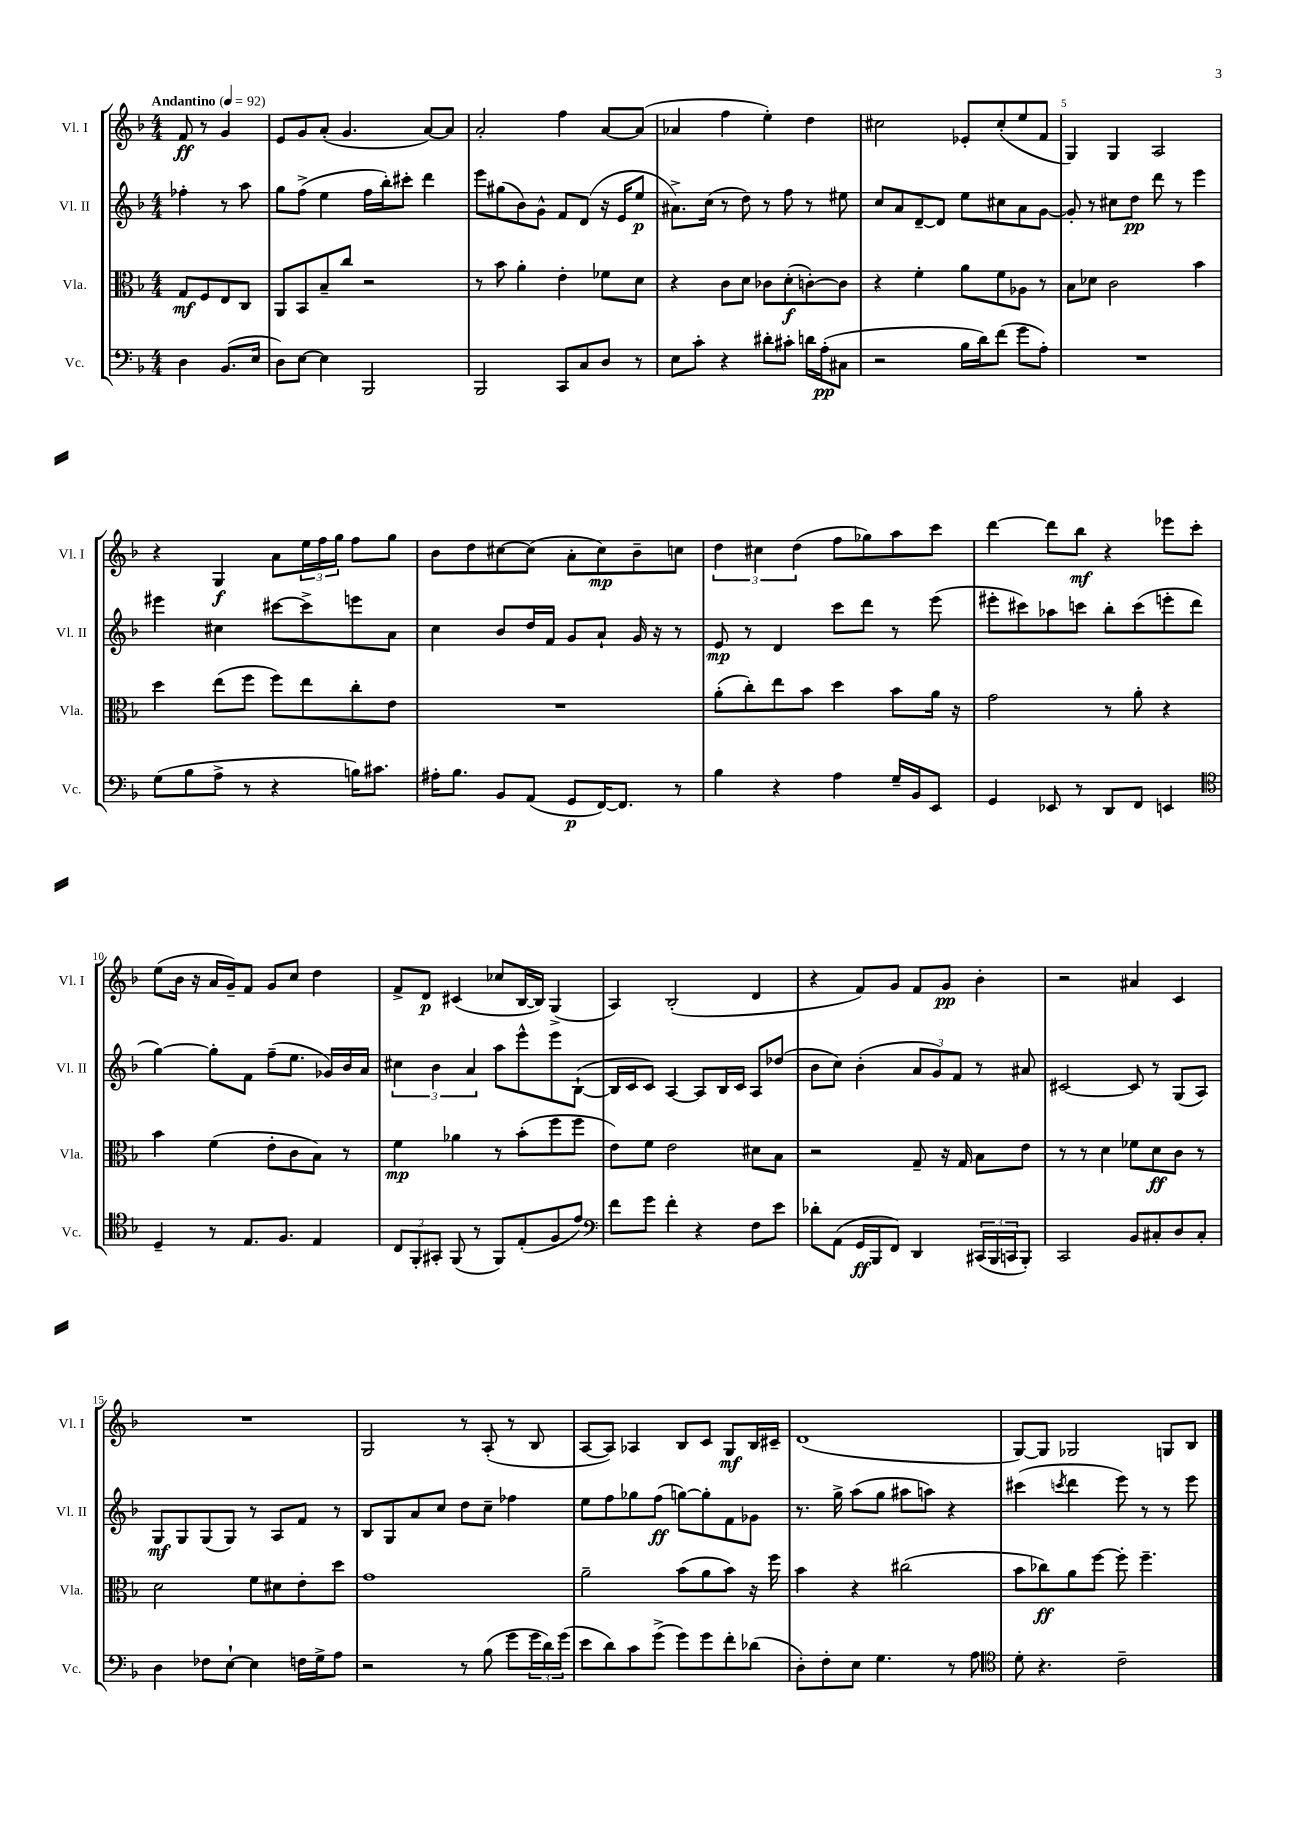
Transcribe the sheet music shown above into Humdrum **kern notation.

**kern	**dynam	**kern	**dynam	**kern	**dynam	**kern	**dynam
*part4	*part4	*part3	*part3	*part2	*part2	*part1	*part1
*staff4	*staff4	*staff3	*staff3	*staff2	*staff2	*staff1	*staff1
*I"Vc.	*	*I"Vla.	*	*I"Vl. II	*	*I"Vl. I	*
*I'Vc.	*	*I'Vla.	*	*I'Vl. II	*	*I'Vl. I	*
*clefF4	*	*clefC3	*	*clefG2	*	*clefG2	*
*k[b-]	*	*k[b-]	*	*k[b-]	*	*k[b-]	*
*M4/4	*	*M4/4	*	*M4/4	*	*M4/4	*
*MM92	*	*MM92	*	*MM92	*	*MM92	*
=	=	=	=	=	=	=	=
!	!	!	!	!	!	!LO:TX:a:B:t=Andantino	!
4D\	.	8G/L	mf	4ff-X'\	.	8f/	ff
.	.	8F/	.	.	.	8r	.
(8.BB-/L	.	8E/	.	8r	.	4g/	.
.	.	8C/J	.	8aa\	.	.	.
16E/Jk	.	.	.	.	.	.	.
=1	=1	=1	=1	=1	=1	=1	=1
8D\L)	.	8AA/L	.	8gg\L	.	8e/L	.
[8E\J	.	8BB-/	.	(8ff^\J	.	8g/	.
4E\]	.	8B-~/	.	4ee\	.	(8a'/J	.
.	.	8cc/J	.	.	.	4.g/	.
2BBB-/	.	2r	.	16ff\LL	.	.	.
.	.	.	.	16bb-'\J)	.	.	.
.	.	.	.	8ccc#X'\J	.	.	.
.	.	.	.	4ddd\	.	[8a/L)	.
.	.	.	.	.	.	8a/J]	.
=2	=2	=2	=2	=2	=2	=2	=2
2BBB-/	.	8r	.	8eee\L	.	2a'/	.
.	.	8b-\	.	(8gg#X\	.	.	.
.	.	4a'\	.	8b-\)	.	.	.
.	.	.	.	8g^^\J	.	.	.
8CC/L	.	4e'\	.	8f/L	.	4ff\	.
8C/	.	.	.	(8d/J	.	.	.
8D/J	.	8f-X\L	.	16r	.	[8a/L	.
.	.	.	.	16e/KL	.	.	.
8r	.	8d\J	.	8ee/J	p	(8a/J]	.
=3	=3	=3	=3	=3	=3	=3	=3
8E\L	.	4r	.	8.a#X^\L)	.	4a-X/	.
8c'\J	.	.	.	.	.	.	.
.	.	.	.	(16cc\Jk	.	.	.
4r	.	8c\L	.	8r	.	4ff\	.
.	.	8d\J	.	8dd\)	.	.	.
8d#X'\L	.	8c-X\L	.	8r	.	4ee'\)	.
8c#X'\J	.	(8d'\	f	8ff\	.	.	.
16dn\LL	.	[8cn'\)	.	8r	.	4dd\	.
(16A'\J	pp	.	.	.	.	.	.
8C#X\J	.	8c\J]	.	8ee#X\	.	.	.
=4	=4	=4	=4	=4	=4	=4	=4
2r	.	4r	.	8cc/L	.	2cc#X\	.
.	.	.	.	8a/	.	.	.
.	.	4f'\	.	[8d~/	.	.	.
.	.	.	.	8d/J]	.	.	.
16B-\LL	.	8a\L	.	8ee\L	.	8e-X'/L	.
16d\J)	.	.	.	.	.	.	.
(8f\J	.	8f\	.	8cc#X\	.	(8cc#'/	.
8g\L	.	8A-X\J	.	8a\	.	8ee/	.
8A'\J)	.	8r	.	[8g\J	.	8f/J	.
=5	=5	=5	=5	=5	=5	=5	=5
1r	.	8B-\L	.	8g'/]	.	4G/)	.
.	.	8d-X\J	.	8r	.	.	.
.	.	2c\	.	8cc#X\L	.	4G/	.
.	.	.	.	8dd\J	pp	.	.
.	.	.	.	8ddd\	.	2A/	.
.	.	.	.	8r	.	.	.
.	.	4b-\	.	4eee\	.	.	.
!!LO:LB:g=z
=6	=6	=6	=6	=6	=6	=6	=6
(8G\L	.	4dd\	.	4eee#X\	.	4r	.
8B-\	.	.	.	.	.	.	.
8A^\J	.	(8ee\L	.	4cc#X\	.	4G/	f
8r	.	8ff\J	.	.	.	.	.
4r	.	8ff\L)	.	[8ccc#X\L	.	8a\L	.
.	.	8ee\	.	8ccc#^\]	.	24ee\L	.
.	.	.	.	.	.	24ff\	.
.	.	.	.	.	.	24gg\JJ	.
16Bn\KL)	.	8cc'\	.	8eeen\	.	8ff\L	.
8.c#X\J	.	.	.	.	.	.	.
.	.	8e\J	.	8a\J	.	8gg\J	.
=7	=7	=7	=7	=7	=7	=7	=7
16A#X'\KL	.	1r	.	4cc\	.	8b-\L	.
8.B-\J	.	.	.	.	.	.	.
.	.	.	.	.	.	8dd\	.
8BB-/L	.	.	.	8b-/L	.	[8cc#X\	.
(8AA/J	.	.	.	16dd/L	.	(8cc#\J]	.
.	.	.	.	16f/JJ	.	.	.
8GG/L	p	.	.	8g/L	.	8a'\L	.
[16FF/K)	.	.	.	8a`/J	.	8cc#\)	mp
8.FF/J]	.	.	.	.	.	.	.
.	.	.	.	16g/	.	8b-~\	.
.	.	.	.	16r	.	.	.
8r	.	.	.	8r	.	8ccn\J	.
=8	=8	=8	=8	=8	=8	=8	=8
4B-\	.	(8a'\L	.	8e/	mp	6dd\	.
.	.	8cc'\)	.	8r	.	.	.
.	.	.	.	.	.	6cc#X\	.
4r	.	8ee\	.	4d/	.	.	.
.	.	.	.	.	.	(6dd\	.
.	.	8b-\J	.	.	.	.	.
4A\	.	4dd\	.	8ccc\L	.	8ff\L	.
.	.	.	.	8ddd\J	.	8gg-X\)	.
16G~/LL	.	8b-\L	.	8r	.	8aa\	.
16BB-/J	.	.	.	.	.	.	.
8EE/J	.	16a\Jk	.	(8eee\	.	8ccc\J	.
.	.	16r	.	.	.	.	.
=9	=9	=9	=9	=9	=9	=9	=9
4GG/	.	2g\	.	8eee#X'\L	.	[4ddd\	.
.	.	.	.	8ccc#X\)	.	.	.
8EE-X/	.	.	.	8aa-X\	.	8ddd\L]	.
8r	.	.	.	8cccn\J	.	8bb-\J	mf
8DD/L	.	8r	.	8bb-'\L	.	4r	.
8FF/J	.	8a'\	.	(8ccc\	.	.	.
4EEn/	.	4r	.	8eeen'\	.	8eee-X\L	.
.	.	.	.	8ddd\J	.	8ccc'\J	.
!!LO:LB:g=z
=10	=10	=10	=10	=10	=10	=10	=10
*clefC4	*	*	*	*	*	*	*
4D~/	.	4b-\	.	[4gg\)	.	(8ee\L	.
.	.	.	.	.	.	16b-\Jk	.
.	.	.	.	.	.	16r	.
8r	.	(4f\	.	8gg'\L]	.	16a/LL	.
.	.	.	.	.	.	16g~/J)	.
8.E/L	.	.	.	8f\J	.	8f/J	.
.	.	8e'\L	.	(8ff~\L	.	8g/L	.
8.F/J	.	.	.	.	.	.	.
.	.	8c\	.	8.ee\J	.	8cc/J	.
4E/	.	8B-\J)	.	.	.	4dd\	.
.	.	.	.	16g-X/LL)	.	.	.
.	.	8r	.	16b-/	.	.	.
.	.	.	.	16a/JJ	.	.	.
=11	=11	=11	=11	=11	=11	=11	=11
12C/L	.	4f\	mp	6cc#X\	.	8f^/L	.
12FF'/	.	.	.	.	.	.	.
.	.	.	.	.	.	8d/J	p
12GG#X'/J	.	.	.	6b-\	.	.	.
(8FF/	.	4a-X\	.	.	.	(4c#X/	.
.	.	.	.	6a/	.	.	.
8r	.	.	.	.	.	.	.
8FF/L)	.	8r	.	8aa\L	.	8cc-X/L	.
(8E'/	.	(8b-'\L	.	8eee^^\	.	[16B-/L	.
.	.	.	.	.	.	16B-/JJ])	.
8F/	.	8ff\	.	8eee\	.	(4G^/	.
8e/J)	.	8ff\J	.	([8B-`\J	.	.	.
=12	=12	=12	=12	=12	=12	=12	=12
*clefF4	*	*	*	*	*	*	*
8f\L	.	8e\L)	.	16B-/LL]	.	4A/)	.
.	.	.	.	16c/J	.	.	.
8g\J	.	8f\J	.	8c/J)	.	.	.
4f'\	.	2e\	.	[4A/	.	(2B-'/	.
4r	.	.	.	8A/L]	.	.	.
.	.	.	.	16B-/L	.	.	.
.	.	.	.	16c/JJ	.	.	.
8F\L	.	8d#X\L	.	8A/L	.	4d/	.
8e\J	.	8B-\J	.	(8dd-X/J	.	.	.
=13	=13	=13	=13	=13	=13	=13	=13
8d-X'\L	.	2r	.	8b-\L	.	4r	.
(8AA\J	.	.	.	8cc\J)	.	.	.
16GG/LL	ff	.	.	(4b-'\	.	8f/L)	.
16BBB-/J	.	.	.	.	.	.	.
8FF/J)	.	.	.	.	.	8g/J	.
4DD/	.	8G~/	.	12a/L	.	8f/L	.
.	.	.	.	12g/)	.	.	.
.	.	16r	.	.	.	8g/J	pp
.	.	.	.	12f/J	.	.	.
.	.	16G/	.	.	.	.	.
(24CC#X/LL	.	8B-\L	.	8r	.	4b-'\	.
24BBB-/	.	.	.	.	.	.	.
24CCn/J	.	.	.	.	.	.	.
8BBB-'/J)	.	8e\J	.	8a#X/	.	.	.
=14	=14	=14	=14	=14	=14	=14	=14
2CC/	.	8r	.	[2c#X/	.	2r	.
.	.	8r	.	.	.	.	.
.	.	4d\	.	.	.	.	.
8BB-/L	.	8f-X\L	.	8c#/]	.	4a#X/	.
8C#X'/	.	8d\	ff	8r	.	.	.
8D/	.	8c\J	.	(8G/L	.	4c/	.
8C#'/J	.	8r	.	8A/J)	.	.	.
!!LO:LB:g=z
=15	=15	=15	=15	=15	=15	=15	=15
4D\	.	2d\	.	8G/L	mf	1r	.
.	.	.	.	8G/	.	.	.
8F-X\L	.	.	.	(8G/	.	.	.
[8E`\J	.	.	.	8G/J)	.	.	.
4E\]	.	8f\L	.	8r	.	.	.
.	.	8d#X\	.	8A/L	.	.	.
16Fn\LL	.	8e'\	.	8f/J	.	.	.
16G^\J	.	.	.	.	.	.	.
8A\J	.	8dd\J	.	8r	.	.	.
=16	=16	=16	=16	=16	=16	=16	=16
2r	.	1g	.	8B-/L	.	2G/	.
.	.	.	.	8G/	.	.	.
.	.	.	.	8a/	.	.	.
.	.	.	.	8cc/J	.	.	.
8r	.	.	.	8dd\L	.	8r	.
(8B-\	.	.	.	8cc~\J	.	(8A'/	.
8g\L	.	.	.	4ff-X\	.	8r	.
24g\L	.	.	.	.	.	8B-/	.
24d\)	.	.	.	.	.	.	.
(24g\JJ	.	.	.	.	.	.	.
=17	=17	=17	=17	=17	=17	=17	=17
8e\L	.	2a~\	.	8ee\L	.	[8A/L	.
8d\)	.	.	.	8ff\	.	8A/J])	.
8c\	.	.	.	8gg-X\	.	4A-X/	.
(8g^\J	.	.	.	(8ff\J	ff	.	.
8g\L)	.	(8b-\L	.	[8ggn\L)	.	8B-/L	.
8g\	.	8a\	.	8gg'\]	.	8c/J	.
8f'\	.	8b-\J)	.	8f\	.	8G/L	mf
(8d-X\J	.	16r	.	8g-X\J	.	16B-/L	.
.	.	16ff\	.	.	.	16c#X~/JJ	.
=18	=18	=18	=18	=18	=18	=18	=18
8D'\L)	.	4b-\	.	8.r	.	(1d	.
8F'\	.	.	.	.	.	.	.
.	.	.	.	16gg^\	.	.	.
8E\J	.	4r	.	(8aa\L	.	.	.
4.G\	.	.	.	8gg\J	.	.	.
.	.	(2cc#X\	.	8aa#X\L	.	.	.
.	.	.	.	8aan\J)	.	.	.
8r	.	.	.	4r	.	.	.
8A\	.	.	.	.	.	.	.
=19	=19	=19	=19	=19	=19	=19	=19
*clefC4	*	*	*	*	*	*	*
8d'\	.	8b-\L	.	(4ccc#X\	.	[8G/L)	.
4.r	.	8cc-X\)	ff	.	.	8G/J]	.
.	.	.	.	8qcccn/	.	.	.
.	.	8a\	.	4ddd\	.	2G-X/	.
.	.	[8ff\J	.	.	.	.	.
2c~\	.	8ff'\]	.	8eee\)	.	.	.
.	.	4.ff~\	.	8r	.	.	.
.	.	.	.	8r	.	8Gn/L	.
.	.	.	.	8eee\	.	8B-/J	.
==	==	==	==	==	==	==	==
*-	*-	*-	*-	*-	*-	*-	*-
